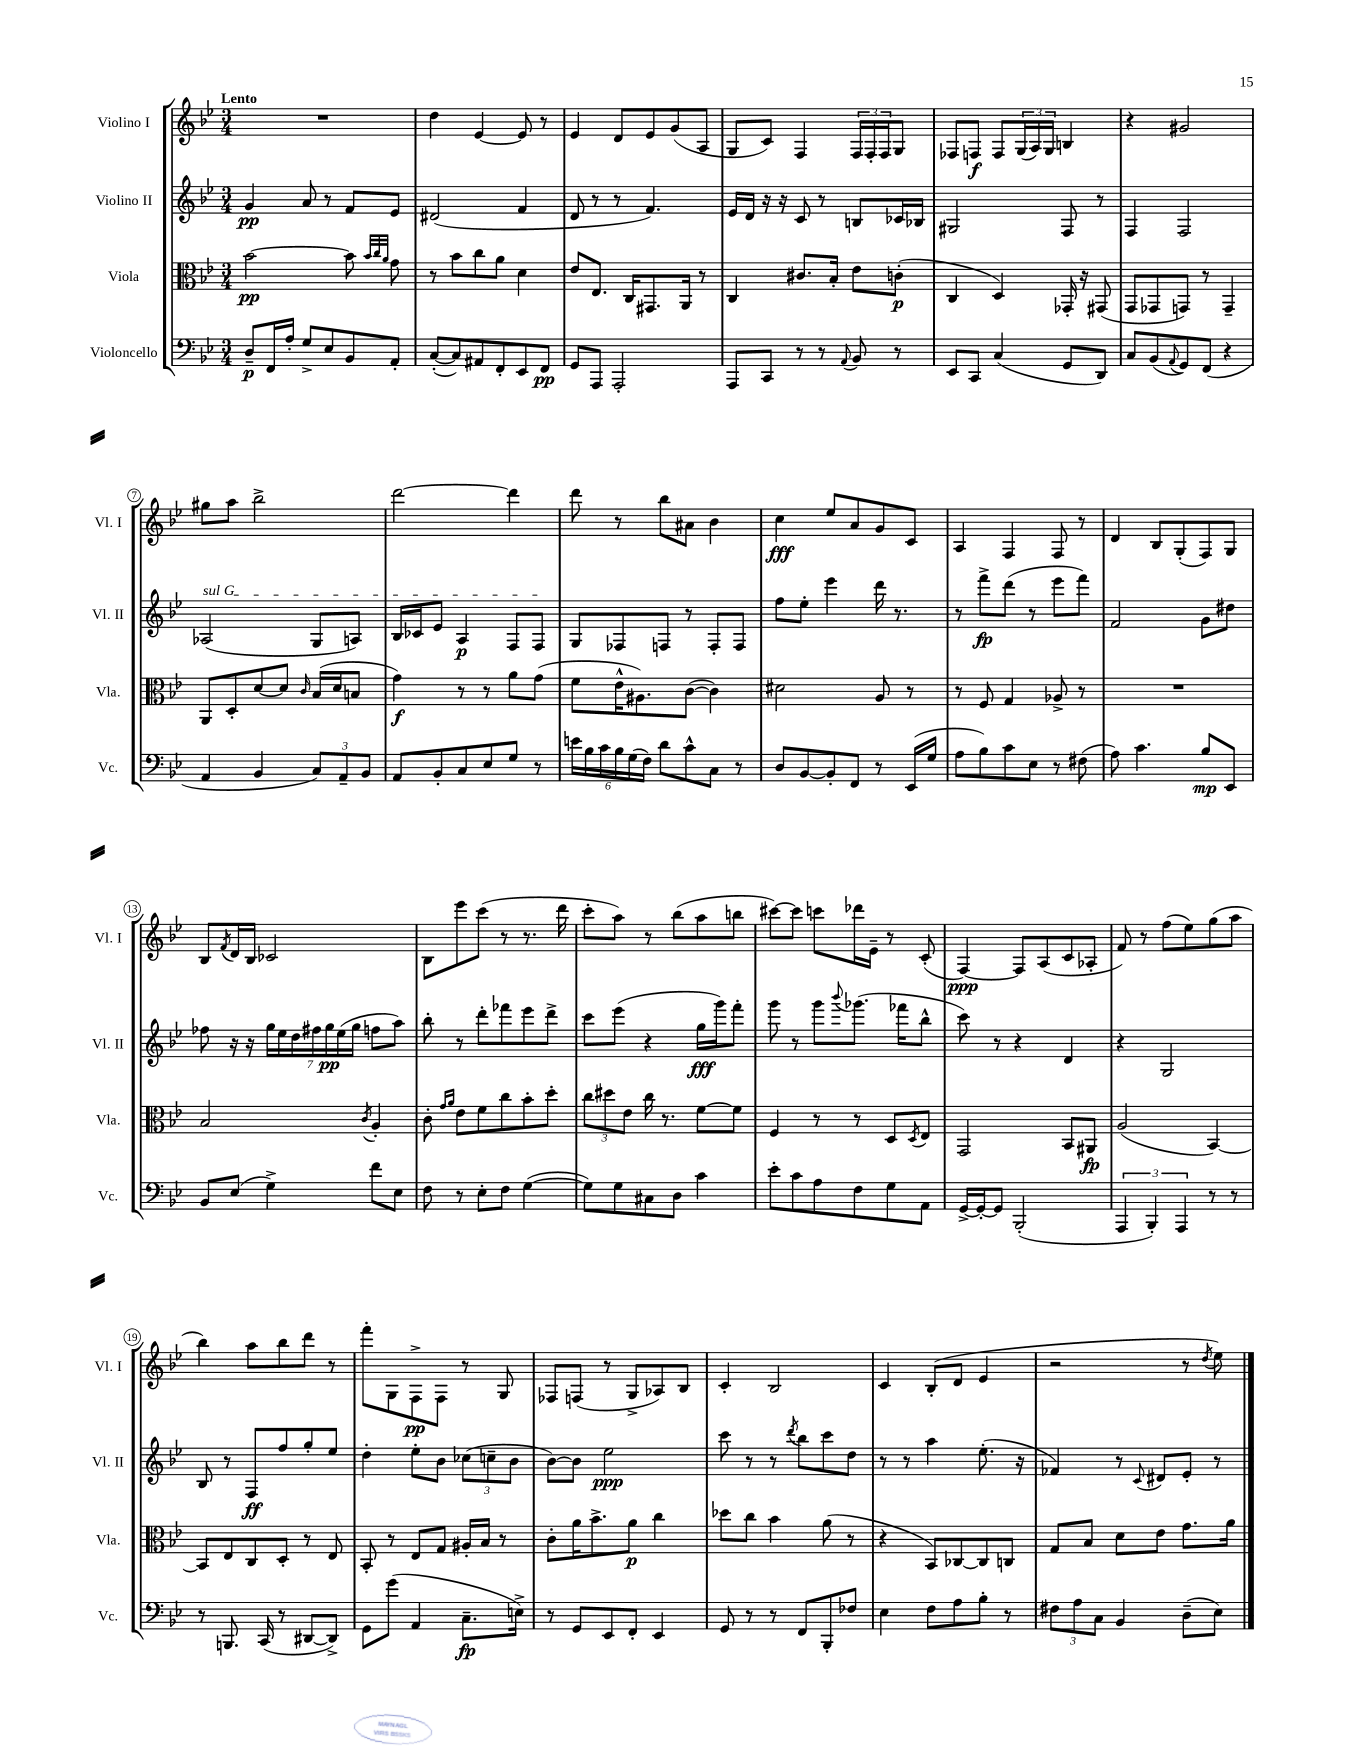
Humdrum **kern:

**kern	**dynam	**kern	**dynam	**kern	**dynam	**kern	**dynam
*part4	*part4	*part3	*part3	*part2	*part2	*part1	*part1
*staff4	*staff4	*staff3	*staff3	*staff2	*staff2	*staff1	*staff1
*I"Violoncello	*	*I"Viola	*	*I"Violino II	*	*I"Violino I	*
*I'Vc.	*	*I'Vla.	*	*I'Vl. II	*	*I'Vl. I	*
*clefF4	*	*clefC3	*	*clefG2	*	*clefG2	*
*k[b-e-]	*	*k[b-e-]	*	*k[b-e-]	*	*k[b-e-]	*
*M3/4	*	*M3/4	*	*M3/4	*	*M3/4	*
=1	=1	=1	=1	=1	=1	=1	=1
!	!	!	!	!	!	!LO:TX:a:B:t=Lento	!
8D~/L	p	[2b-\	pp	4g/	pp	2.r	.
16FF/L	.	.	.	.	.	.	.
16A'/JJ	.	.	.	.	.	.	.
8G^/L	.	.	.	8a/	.	.	.
8E-/	.	.	.	8r	.	.	.
8BB-/	.	8b-\]	.	8f/L	.	.	.
.	.	32qqb-/LLL	.	.	.	.	.
.	.	32qqcc/	.	.	.	.	.
.	.	32qqa/JJJ	.	.	.	.	.
8AA'/J	.	8g\	.	8e-/J	.	.	.
=2	=2	=2	=2	=2	=2	=2	=2
([8C'/L	.	8r	.	(2d#X/	.	4dd\	.
8C/])	.	8b-\L	.	.	.	.	.
8AA#X/	.	8cc\	.	.	.	[4e-/	.
8FF'/	.	8a\J	.	.	.	.	.
8EE-/	.	4d\	.	4f/	.	8e-/]	.
8FF/J	pp	.	.	.	.	8r	.
=3	=3	=3	=3	=3	=3	=3	=3
8GG/L	.	8e-/L	.	8d/	.	4e-/	.
8AAA/J	.	8.E-/J	.	8r	.	.	.
2AAA'/	.	.	.	8r	.	8d/L	.
.	.	16C/KL	.	.	.	.	.
.	.	8.GG#X/	.	4.f/)	.	8e-/	.
.	.	.	.	.	.	(8g/	.
.	.	16AA/Jk	.	.	.	.	.
.	.	8r	.	.	.	8A/J	.
=4	=4	=4	=4	=4	=4	=4	=4
8AAA/L	.	4C/	.	16e-/LL	.	8G/L	.
.	.	.	.	16d/JJ	.	.	.
8CC/J	.	.	.	16r	.	8c/J)	.
.	.	.	.	16r	.	.	.
8r	.	8.c#X/L	.	8c/	.	4F/	.
8r	.	.	.	8r	.	.	.
.	.	16B-'/Jk	.	.	.	.	.
8qqAA/	.	.	.	.	.	.	.
8BB-/	.	8e-\L	.	8Bn/L	.	24F/LL	.
.	.	.	.	.	.	24F'/	.
.	.	.	.	.	.	24F/J	.
8r	.	(8cn'\J	p	16c-X/L	.	8G/J	.
.	.	.	.	16B-X/JJ	.	.	.
=5	=5	=5	=5	=5	=5	=5	=5
8EE-/L	.	4C/	.	2G#X/	.	8F-X/L	.
8CC/J	.	.	.	.	.	8Fn/J	f
(4C/	.	4D/)	.	.	.	8F/L	.
.	.	.	.	.	.	(24G/L	.
.	.	.	.	.	.	24A/)	.
.	.	.	.	.	.	24G/JJ	.
8GG/L	.	16GG-X'/	.	8F/	.	4Bn/	.
.	.	16r	.	.	.	.	.
8DD/J)	.	(8GG#X/	.	8r	.	.	.
=6	=6	=6	=6	=6	=6	=6	=6
8C/L	.	8GG/L	.	4F/	.	4r	.
(8BB-/	.	8GG-X/	.	.	.	.	.
8qqAA/	.	.	.	.	.	.	.
8GG/)	.	8GGn/J)	.	2F/	.	2g#X/	.
(8FF/J	.	8r	.	.	.	.	.
4r	.	4GG~/	.	.	.	.	.
!!LO:LB:g=z
=7	=7	=7	=7	=7	=7	=7	=7
!	!	!	!	!LO:TX:a:i:t=sul G	!	!	!
4AA/	.	8AA/L	.	(2A-X/	.	8gg#X\L	.
.	.	8D'/	.	.	.	8aa\J	.
4BB-/	.	[8d/	.	.	.	2bb-^\	.
.	.	8d/J]	.	.	.	.	.
.	.	16qqc/	.	.	.	.	.
12C/L)	.	(16B-/LL	.	8G/L	.	.	.
.	.	16d/J	.	.	.	.	.
12AA~/	.	.	.	.	.	.	.
.	.	8Bn/J	.	8An/J)	.	.	.
12BB-/J	.	.	.	.	.	.	.
=8	=8	=8	=8	=8	=8	=8	=8
8AA/L	.	4g\)	f	16B-/LL	.	[2ddd\	.
.	.	.	.	16c-X/J	.	.	.
8BB-'/	.	.	.	8e-/J	.	.	.
8C/	.	8r	.	4A/	p	.	.
8E-/	.	8r	.	.	.	.	.
8G/J	.	8a\L	.	8F/L	.	4ddd\]	.
8r	.	(8g\J	.	8F/J	.	.	.
=9	=9	=9	=9	=9	=9	=9	=9
24en\LL	.	8f\L	.	8G/L	.	8ddd\	.
24B-\	.	.	.	.	.	.	.
24c\	.	.	.	.	.	.	.
24B-\	.	16e-^^\K	.	8F-X/	.	8r	.
(24G\	.	.	.	.	.	.	.
.	.	8.A#X\)	.	.	.	.	.
24F\JJ)	.	.	.	.	.	.	.
8d\L	.	.	.	8Fn/J	.	8bb-\L	.
8c^^\	.	([8c\J	.	8r	.	8a#X\J	.
8C\J	.	4c\])	.	8F'/L	.	4b-\	.
8r	.	.	.	8F/J	.	.	.
=10	=10	=10	=10	=10	=10	=10	=10
8D/L	.	2d#X\	.	8ff\L	.	4cc\	fff
[8BB-/	.	.	.	8ee-'\J	.	.	.
8BB-'/]	.	.	.	4eee-\	.	8ee-/L	.
8FF/J	.	.	.	.	.	8a/	.
8r	.	8A/	.	16ddd\	.	8g/	.
.	.	.	.	8.r	.	.	.
(16EE-/LL	.	8r	.	.	.	8c/J	.
16G/JJ	.	.	.	.	.	.	.
=11	=11	=11	=11	=11	=11	=11	=11
8A\L	.	8r	.	8r	.	4A/	.
8B-\)	.	8F/	.	8fff^\L	fp	.	.
8c\	.	4G/	.	(8ddd\J	.	4F/	.
8E-\J	.	.	.	8r	.	.	.
8r	.	8A-X^/	.	8eee-\L	.	8F/	.
(8F#X\	.	8r	.	8fff\J)	.	8r	.
=12	=12	=12	=12	=12	=12	=12	=12
8A\)	.	2.r	.	2f/	.	4d/	.
4.c\	.	.	.	.	.	.	.
.	.	.	.	.	.	8B-/L	.
.	.	.	.	.	.	(8G'/	.
8B-/L	mp	.	.	8g\L	.	8F/)	.
8EE-/J	.	.	.	8dd#X\J	.	8G/J	.
!!LO:LB:g=z
=13	=13	=13	=13	=13	=13	=13	=13
8BB-/L	.	2B-/	.	8ff-X\	.	8B-/L	.
.	.	.	.	.	.	8qf/	.
(8E-/J	.	.	.	16r	.	16d/L	.
.	.	.	.	16r	.	16B-/JJ	.
4G^\)	.	.	.	28gg\LL	.	2c-X/	.
.	.	.	.	28ee-\	.	.	.
.	.	.	.	28dd\	.	.	.
.	.	.	.	28ff#X\	.	.	.
.	.	.	.	28gg\	pp	.	.
.	.	.	.	(28ee-\	.	.	.
.	.	.	.	28gg\JJ	.	.	.
.	.	8qc/	.	.	.	.	.
8f\L	.	4A'/	.	8ffn\L	.	.	.
8E-\J	.	.	.	8aa\J)	.	.	.
=14	=14	=14	=14	=14	=14	=14	=14
8F\	.	8c'\	.	8bb-'\	.	8B-\L	.
.	.	16qqg/LL	.	.	.	.	.
.	.	16qqa/JJ	.	.	.	.	.
8r	.	8e-\L	.	8r	.	8eee-\	.
8E-'\L	.	8f\	.	8ddd'\L	.	(8ccc\J	.
8F\J	.	8cc\	.	8fff-X\	.	8r	.
([4G\	.	8b-'\	.	8eee-\	.	8.r	.
.	.	8dd'\J	.	8ddd^\J	.	.	.
.	.	.	.	.	.	16ddd\	.
=15	=15	=15	=15	=15	=15	=15	=15
8G\L])	.	12cc\L	.	8ccc\L	.	8ccc'\L	.
.	.	12dd#X\	.	.	.	.	.
8G\	.	.	.	(8eee-\J	.	8aa\J)	.
.	.	12e-\J	.	.	.	.	.
8C#X\	.	16cc\	.	4r	.	8r	.
.	.	8.r	.	.	.	.	.
8D\J	.	.	.	.	.	(8bb-\L	.
4c\	.	[8f\L	.	16gg\LL	fff	8aa\	.
.	.	.	.	16ggg\J)	.	.	.
.	.	8f\J]	.	8fff'\J	.	8bbn\J	.
=16	=16	=16	=16	=16	=16	=16	=16
8e-'\L	.	4F/	.	8ggg\	.	[8ccc#X\L)	.
8c\	.	.	.	8r	.	8ccc#\J]	.
8A\	.	8r	.	8ggg\L	.	8cccn\L	.
.	.	.	.	8qqbbb-/	.	.	.
8F\	.	8r	.	(8.ggg-X\J	.	16ddd-X\L	.
.	.	.	.	.	.	16e-~\JJ	.
8G\	.	8D/L	.	.	.	8r	.
.	.	.	.	16fff-X\KL	.	.	.
.	.	8qD/	.	.	.	.	.
8AA\J	.	8E-/J	.	8bb-^^\J	.	(8c'/	.
=17	=17	=17	=17	=17	=17	=17	=17
[16GG^/LL	.	2GG/	.	8ccc\)	.	[4F/)	ppp
16GG'/J_	.	.	.	.	.	.	.
8GG/J]	.	.	.	8r	.	.	.
(2BBB-'/	.	.	.	4r	.	8F/L]	.
.	.	.	.	.	.	(8A/	.
.	.	8BB-/L	.	4d/	.	8c/	.
.	.	8AA#X/J	fp	.	.	8A-X'/J	.
=18	=18	=18	=18	=18	=18	=18	=18
6AAA/	.	(2A/	.	4r	.	8f/)	.
.	.	.	.	.	.	8r	.
6BBB-'/)	.	.	.	.	.	.	.
.	.	.	.	2G/	.	(8ff\L	.
6AAA/	.	.	.	.	.	.	.
.	.	.	.	.	.	8ee-\)	.
8r	.	[4BB-/)	.	.	.	(8gg\	.
8r	.	.	.	.	.	8aa\J	.
!!LO:LB:g=z
=19	=19	=19	=19	=19	=19	=19	=19
8r	.	8BB-/L]	.	8B-/	.	4bb-\)	.
8.BBBn/	.	8E-/	.	8r	.	.	.
.	.	8C/	.	8F/L	ff	8aa\L	.
(16CC/	.	.	.	.	.	.	.
8r	.	8D'/J	.	8ff/	.	8bb-\	.
[8DD#X/L	.	8r	.	8gg'/	.	8ddd\J	.
8DD#^/J])	.	8E-/	.	8ee-/J	.	8r	.
=20	=20	=20	=20	=20	=20	=20	=20
8GG\L	.	8BB-'/	.	4dd'\	.	8fff'\L	.
(8g\J	.	8r	.	.	.	8G\	.
4AA/	.	8E-/L	.	8ee-'\L	.	8F^\	pp
.	.	8G/J	.	8b-\J	.	8F\J	.
8.C~\L	fp	16A#X'/LL	.	(12cc-X\L	.	8r	.
.	.	16B-/JJ	.	.	.	.	.
.	.	.	.	12ccn~\	.	.	.
.	.	8r	.	.	.	8G/	.
.	.	.	.	12b-\J	.	.	.
16En^\Jk)	.	.	.	.	.	.	.
=21	=21	=21	=21	=21	=21	=21	=21
8r	.	8c'\L	.	[8b-\L)	.	8F-X/L	.
8GG/L	.	16a\K	.	8b-\J]	.	(8Fn/J	.
.	.	8.b-^\	.	.	.	.	.
8EE-/	.	.	.	2ee-\	ppp	8r	.
8FF'/J	.	8a\J	p	.	.	8G^/L	.
4EE-/	.	4cc\	.	.	.	8A-X/)	.
.	.	.	.	.	.	8B-/J	.
=22	=22	=22	=22	=22	=22	=22	=22
8GG/	.	8dd-X\L	.	8ccc\	.	4c'/	.
8r	.	8cc\J	.	8r	.	.	.
8r	.	4b-\	.	8r	.	2B-/	.
.	.	.	.	8qddd/	.	.	.
8FF/L	.	.	.	8bb-\L	.	.	.
8BBB-'/	.	(8a\	.	8ccc\	.	.	.
8F-X/J	.	8r	.	8dd\J	.	.	.
=23	=23	=23	=23	=23	=23	=23	=23
4E-\	.	4r	.	8r	.	4c/	.
.	.	.	.	8r	.	.	.
8F\L	.	8BB-/L)	.	4aa\	.	(8B-'/L	.
8A\	.	[8C-X/	.	.	.	8d/J	.
8B-'\J	.	8C-/]	.	(8.ee-'\	.	4e-/	.
8r	.	8Cn/J	.	.	.	.	.
.	.	.	.	16r	.	.	.
=24	=24	=24	=24	=24	=24	=24	=24
12F#X\L	.	8G/L	.	4f-X/)	.	2r	.
12A\	.	.	.	.	.	.	.
.	.	8B-/J	.	.	.	.	.
12C\J	.	.	.	.	.	.	.
4BB-/	.	8d\L	.	8r	.	.	.
.	.	.	.	8qqc/	.	.	.
.	.	8e-\J	.	8d#X/L	.	.	.
(8D~\L	.	8.g\L	.	8e-'/J	.	8r	.
.	.	.	.	.	.	8qdd/	.
8E-\J)	.	.	.	8r	.	8ee-\)	.
.	.	16a\Jk	.	.	.	.	.
==	==	==	==	==	==	==	==
*-	*-	*-	*-	*-	*-	*-	*-
